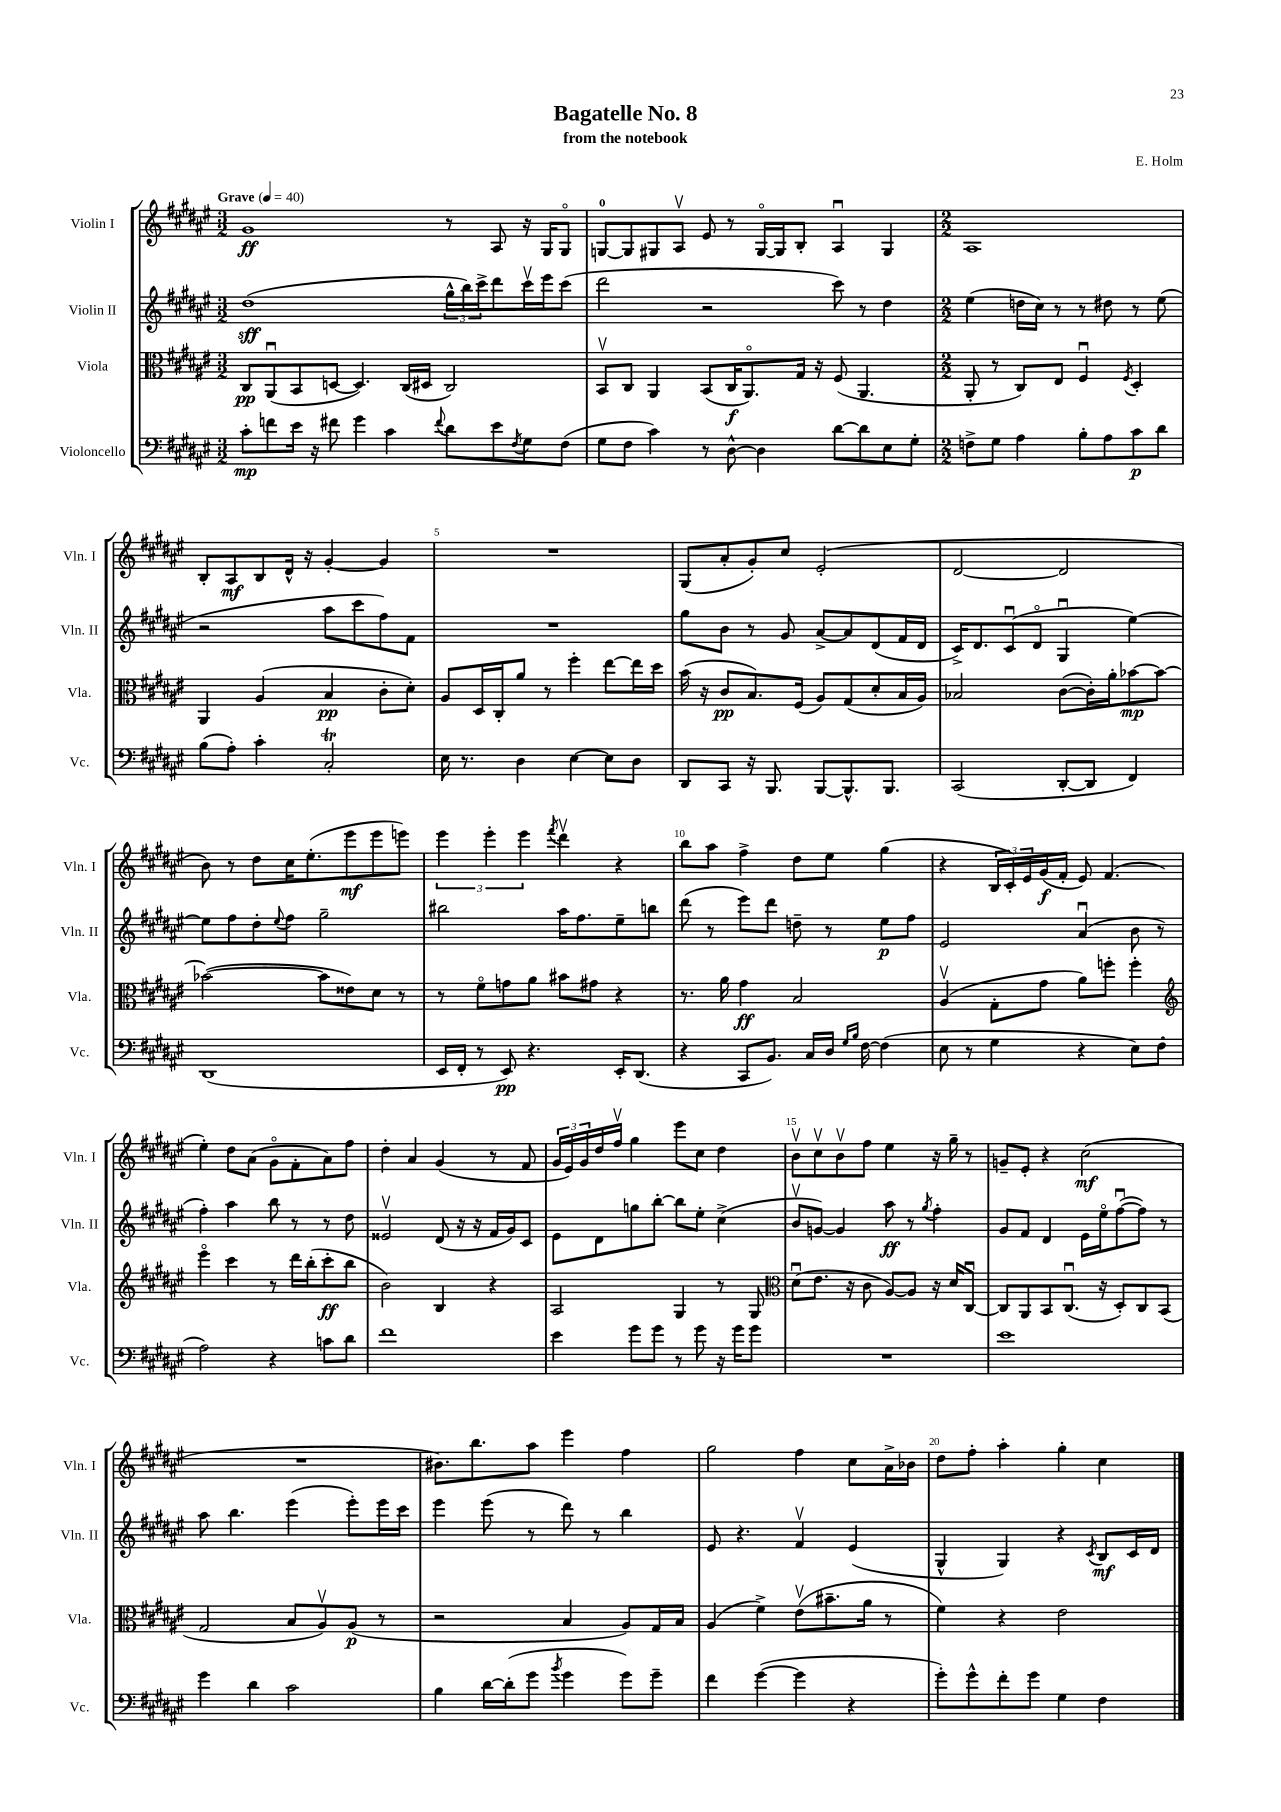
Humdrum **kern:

**kern	**kern	**kern	**kern
*staff4	*staff3	*staff2	*staff1
*clefF4	*clefC3	*clefG2	*clefG2
*k[f#c#g#d#a#e#]	*k[f#c#g#d#a#e#]	*k[f#c#g#d#a#e#]	*k[f#c#g#d#a#e#]
*M3/2	*M3/2	*M3/2	*M3/2
*MM40	*MM40	*MM40	*MM40
8c#'	8C#	(1dd#	1g#
8f	(8AA#u	.	.
16e#	8BB	.	.
16r	.	.	.
8f#	[8D	.	.
4g#	4.D])	.	.
4c#	.	.	.
.	(16C#	.	.
.	16D#	.	.
8qqf#	.	.	.
8d#	2C#)	24gg#^^	8r
.	.	24bb)	.
.	.	24ccc#^	.
8e#	.	8ddd#	8A#
8qF#	.	.	.
8G#	.	16ccc#v	16r
.	.	16eee#	16G#
(8F#	.	(8ccc#	8G#o
=	=	=	=
8G#	8BBv	2ddd#	[8G
8F#	8C#	.	8G]
4c#)	4AA#	.	8G#
.	.	.	8A#v
8r	(8BB	2r	8e#
[8D#^^	16C#	.	8r
.	8.AA#o)	.	.
4D#]	.	.	[16G#o
.	.	.	16G#]
.	16G#	.	8B'
.	16r	.	.
[8d#	(8F#	8ccc#)	4A#u
8d#]	4.AA#	8r	.
8E#	.	4dd#	4G#
8G#'	.	.	.
=	=	=	=
*M2/2	*M2/2	*M2/2	*M2/2
8F^	8AA#'	(4ee#	1A#
8G#	8r	.	.
4A#	8C#)	16dd	.
.	.	16cc#)	.
.	8E#	8r	.
8B'	4F#u	8r	.
8A#	.	8dd#	.
.	8qF#	.	.
8c#	4D#'	8r	.
8d#	.	(8ee#	.
=	=	=	=
(8B	4AA#	2r	8B'
8A#')	.	.	8A#
4c#'	(4A#	.	8B
.	.	.	16d#^^
.	.	.	16r
2C#'	4B	8aa#	[4g#'
.	.	8ccc#	.
.	8c#'	8ff#)	4g#]
.	8d#')	8f#	.
=	=	=	=
16E#	8A#	1r	1r
8.r	.	.	.
.	16D#	.	.
.	16C#'	.	.
4D#	8a#	.	.
.	8r	.	.
[4E#	4ff#'	.	.
8E#]	[8ee#	.	.
8D#	16ee#]	.	.
.	16dd#	.	.
=	=	=	=
8DD#	(16b	8gg#	(8G#
.	16r	.	.
8CC#	8c#	8b	8a#'
16r	8.B)	8r	8g#')
8.BBB	.	.	.
.	.	8g#	8cc#
.	(16F#	.	.
[8BBB	8A#)	[8a#^	(2e#'
8.BBB^^]	(8G#	8a#]	.
.	8d#'	(8d#	.
8.BBB	.	.	.
.	16B	16f#	.
.	16A#)	16d#	.
=	=	=	=
(2CC#	2B-	16c#^)	[2d#
.	.	8.d#	.
.	.	(8c#u	.
.	.	8d#o	.
[8DD#'	([8c#	4G#u	2d#]
8DD#]	16c#'])	.	.
.	16a#'	.	.
4FF#)	[8b-	[4ee#)	.
.	8b-_	.	.
=	=	=	=
(1DD#	(2b-_	8ee#]	8b)
.	.	8ff#	8r
.	.	8dd#'	8dd#
.	.	8qqee#	.
.	.	8ff#	16cc#
.	.	.	(8.ee#'
.	8b-]	2gg#~	.
.	8e##)	.	8eee#
.	8d#	.	8eee#
.	8r	.	8eee)
=	=	=	=
16EE#	8r	2bb#	6eee#
16FF#'	.	.	.
8r	8f#o	.	.
.	.	.	6eee#'
8EE#)	8g	.	.
.	.	.	6eee#
4.r	8a#	.	.
.	.	.	8qfff#
.	8b#	16aa#	4ddd#v
.	.	8.ff#	.
.	8g#	.	.
16EE#'	4r	8ee#~	4r
(8.DD#	.	.	.
.	.	8bb	.
=	=	=	=
4r	8.r	(8ddd#	8bb
.	.	8r	8aa#
.	16a#	.	.
8CC#	4g#	8eee#)	4ff#^
8.BB)	.	8ddd#	.
.	2B	8dd~	8dd#
16C#	.	.	.
16D#	.	8r	8ee#
16qqG#	.	.	.
16qqB	.	.	.
[16F#	.	.	.
(4F#]	.	8ee#	(4gg#
.	.	8ff#	.
=	=	=	=
8E#	(4A#v	2e#	4r
8r	.	.	.
4G#	8G#'	.	24B
.	.	.	24c#')
.	.	.	24e#
.	8g#	.	(16g#
.	.	.	16f#'
4r	8a#)	(4a#u	8e#)
.	8ff'	.	(4.f#
8E#)	4ff'	8b	.
(8F#	.	8r	.
=	=	=	=
*	*clefG2	*	*
2A#)	4eee#o	4ff#')	4ee#')
.	4ccc#	4aa#	8dd#
.	.	.	(8a#
4r	8r	8bb	8g#o
.	16ddd#	8r	8f#'
.	(16bb'	.	.
8c	8ccc#'	8r	8a#)
8d#	8bb	8dd#	8ff#
=	=	=	=
1f#	2b)	2e##v	4dd#'
.	.	.	4a#
.	4B	(8d#	(4g#
.	.	16r	.
.	.	16r	.
.	4r	16f#	8r
.	.	16g#)	.
.	.	8c#	8f#
=	=	=	=
4e#	2A#	8e#	24g#
.	.	.	24e#)
.	.	.	24g#
.	.	8d#	16dd#
.	.	.	16ff#v
8g#	.	8gg	4gg#
8g#	.	[8bb'	.
8r	4G#	8bb]	8eee#
8g#	.	8ee#'	8cc#
16r	8r	(4cc#^	4dd#
16g#	.	.	.
8g#	8G#	.	.
=	=	=	=
*	*clefC3	*	*
1r	(8d#u	8bv	8bv
.	8.e#	[8g)	8cc#v
.	.	4g]	8bv
.	16r	.	.
.	8c#	.	8ff#
.	[8A#)	8aa#	4ee#
.	8A#]	8r	.
.	.	8qgg#	.
.	16r	4ff#'	16r
.	16d#	.	16gg#~
.	[8C#u	.	8r
=	=	=	=
1e#	8C#]	8g#	8g~
.	8AA#	8f#	8e#'
.	8BB	4d#	4r
.	(8.C#u	.	.
.	.	16e#	(2cc#
.	16r	16ee#o	.
.	8D#')	([8ff#u	.
.	8C#	8ff#])	.
.	(8BB	8r	.
=	=	=	=
4g#	2G#	8aa#	1r
.	.	4.bb	.
4d#	.	.	.
2c#	8B	(4eee#	.
.	8A#v)	.	.
.	(8A#	8eee#')	.
.	8r	16eee#	.
.	.	16ccc#	.
=	=	=	=
4B	2r	4eee#	8.b#)
.	.	.	8.bb
[16d#	.	(8eee#	.
(16d#']	.	.	.
8g#	.	8r	8aa#
8qb	.	.	.
4g#	4B	8ddd#)	4eee#
.	.	8r	.
8g#)	8A#)	4bb	4ff#
8g#~	16G#	.	.
.	16B	.	.
=	=	=	=
4f#	(4A#	8e#	2gg#
.	.	4.r	.
([4g#	4f#^)	.	.
4g#]	(8e#v	4f#v	4ff#
.	8.b#~	.	.
4r	.	(4e#	8cc#
.	16a#	.	.
.	8r	.	16a#^
.	.	.	16b-
=	=	=	=
8g#')	4f#)	4G#^^	8dd#
8g#^^	.	.	8ff#'
8f#'	4r	4G#)	4aa#'
8g#	.	.	.
4G#	2e#	4r	4gg#'
.	.	8qc#	.
4F#	.	8B	4cc#
.	.	16c#	.
.	.	16d#	.
==	==	==	==
*-	*-	*-	*-
